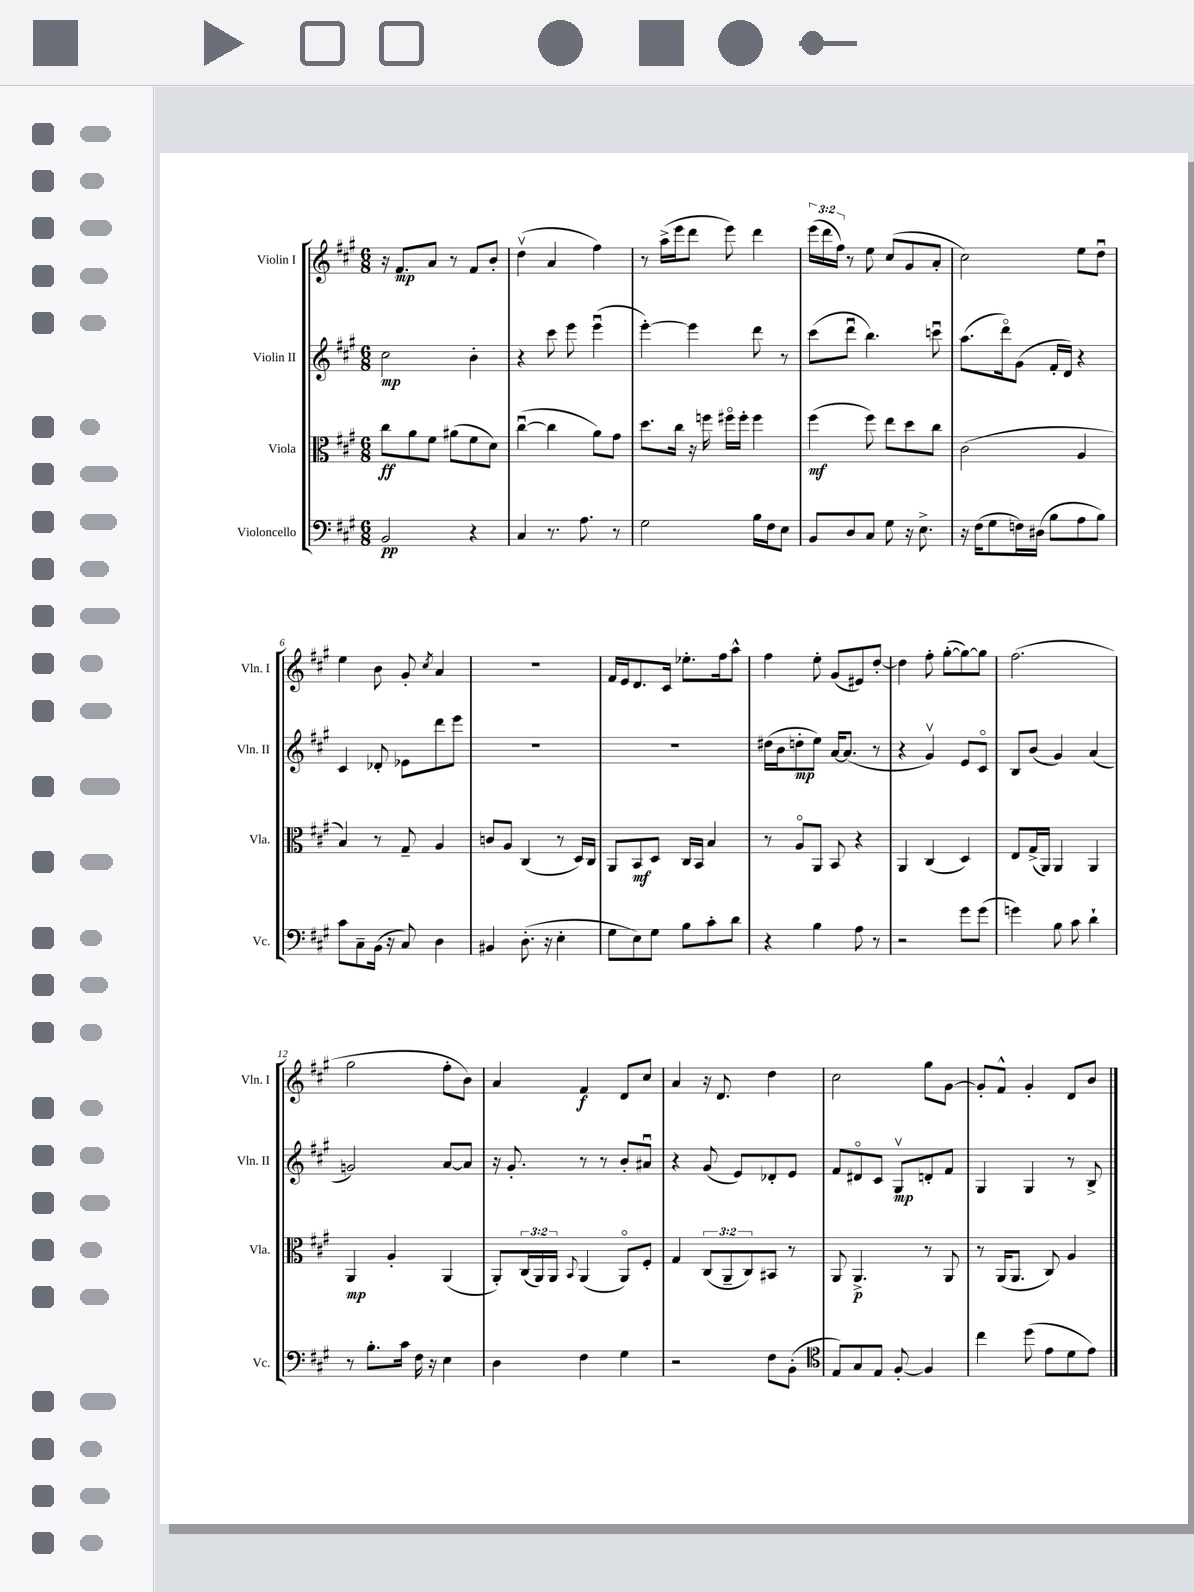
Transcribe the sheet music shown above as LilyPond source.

<<
\new StaffGroup <<
\new Staff = "s0" \with { instrumentName = "Violin I" shortInstrumentName = "Vln. I" } {
    \clef treble \key a \major \numericTimeSignature \time 6/8 \override Staff.TupletNumber.text = #tuplet-number::calc-fraction-text
    r16 fis'8.\mp a'8 r8 fis'8 b'8-. |
    d''4\upbow( a'4 fis''4) |
    r8 a''16->( e'''16 d'''8 e'''8) d'''4 |
    \tuplet 3/2 { e'''16( d'''16 fis''16) } r8 e''8 cis''8( gis'8 a'8-. |
    cis''2) e''8 d''8\downbow |
    e''4 b'8 gis'8-. \acciaccatura { cis''8 } a'4 |
    R2. |
    fis'16 e'16 d'8. cis'16 ees''8.-. fis''16 a''8-^ |
    fis''4 e''8-. gis'8( eis'8) d''8~-. |
    d''4 fis''8-. gis''8~-.( gis''8~) gis''8 |
    fis''2.( |
    gis''2 fis''8-. b'8) |
    a'4 fis'4\f d'8 cis''8 |
    a'4 r16 d'8. d''4 |
    cis''2 gis''8 gis'8~ |
    gis'8-. fis'8-^ gis'4-. d'8 b'8 \bar "|." |
}
\new Staff = "s1" \with { instrumentName = "Violin II" shortInstrumentName = "Vln. II" } {
    \clef treble \key a \major \numericTimeSignature \time 6/8
    cis''2\mp b'4-. |
    r4 cis'''8 e'''8 e'''4\downbow( |
    e'''4~-.) e'''4 d'''8 r8 |
    cis'''8( d'''8\downbow b''4.) c'''8\downbow |
    a''8.( d'''16\flageolet) gis'8( fis'16-. d'16) r4 |
    cis'4 des'8-. ees'8 d'''8 e'''8 |
    R2. |
    R2. |
    dis''16( b'16 d''8-.\mp e''8) a'16~ a'8.( r8 |
    r4 gis'4\upbow) e'8 cis'8\flageolet |
    b8 b'8( gis'4) a'4( |
    g'2) a'8~ a'8 |
    r16 gis'8.-. r8 r8 b'8-. ais'8\downbow |
    r4 gis'8( e'8) des'8-. e'8 |
    fis'8 dis'8\flageolet cis'8 gis8\upbow\mp d'8-. fis'8 |
    gis4 gis4 r8 b8-> \bar "|." |
}
\new Staff = "s2" \with { instrumentName = "Viola" shortInstrumentName = "Vla." } {
    \clef alto \key a \major \numericTimeSignature \time 6/8 \override Staff.TupletNumber.text = #tuplet-number::calc-fraction-text
    cis''8\ff a'8 fis'8 ais'8( fis'8 d'8) |
    cis''4~\downbow( cis''4 a'8) gis'8 |
    d''8. cis''16 r16 f''16 fis''16\flageolet fis''16-. fis''4 |
    fis''4\mf( fis''8) e''8 d''8 cis''8 |
    cis'2( a4 |
    b4) r8 gis8-- a4 |
    c'8 a8 cis4( r8 d16) cis16 |
    a,8 b,8\mf d8 cis16 b,16 b4 |
    r8 a8\flageolet a,8 b,8 r4 |
    a,4 cis4( d4) |
    e8 gis16->( a,16) a,4 a,4 |
    a,4\mp a4-. a,4( |
    a,8-.) \tuplet 3/2 { cis16( a,16) a,16 } \appoggiatura { b,8 } a,4( a,8\flageolet) fis8-. |
    gis4 \tuplet 3/2 { cis8( a,8-- cis8) } bis,8 r8 |
    a,8 a,4.->\p r8 a,8 |
    r8 a,16( a,8. cis8) a4 \bar "|." |
}
\new Staff = "s3" \with { instrumentName = "Violoncello" shortInstrumentName = "Vc." } {
    \clef bass \key a \major \numericTimeSignature \time 6/8
    b,2\pp r4 |
    cis4 r8. a8. r8 |
    gis2 b16 fis16 e8 |
    b,8 d8 cis8 gis8 r16 e8.-> |
    r16 fis16( gis8 f16) dis16( b8 a8 b8) |
    cis'8 cis8-- b,16( r16 cis8) d4 |
    bis,4 d8.-.( r16 e4-. |
    gis8 e8) gis8 b8 cis'8-. d'8 |
    r4 b4 a8 r8 |
    r2 gis'8 gis'8( |
    g'4) b8 cis'8 d'4-! |
    r8 b8.-. cis'16 fis16 r16 e4 |
    d4 fis4 gis4 |
    r2 fis8 b,8-.( |
    \clef tenor e8) gis8 e8 fis8~-. fis4 |
    cis''4 d''8( e'8 d'8 e'8) \bar "|." |
}
>>
>>
